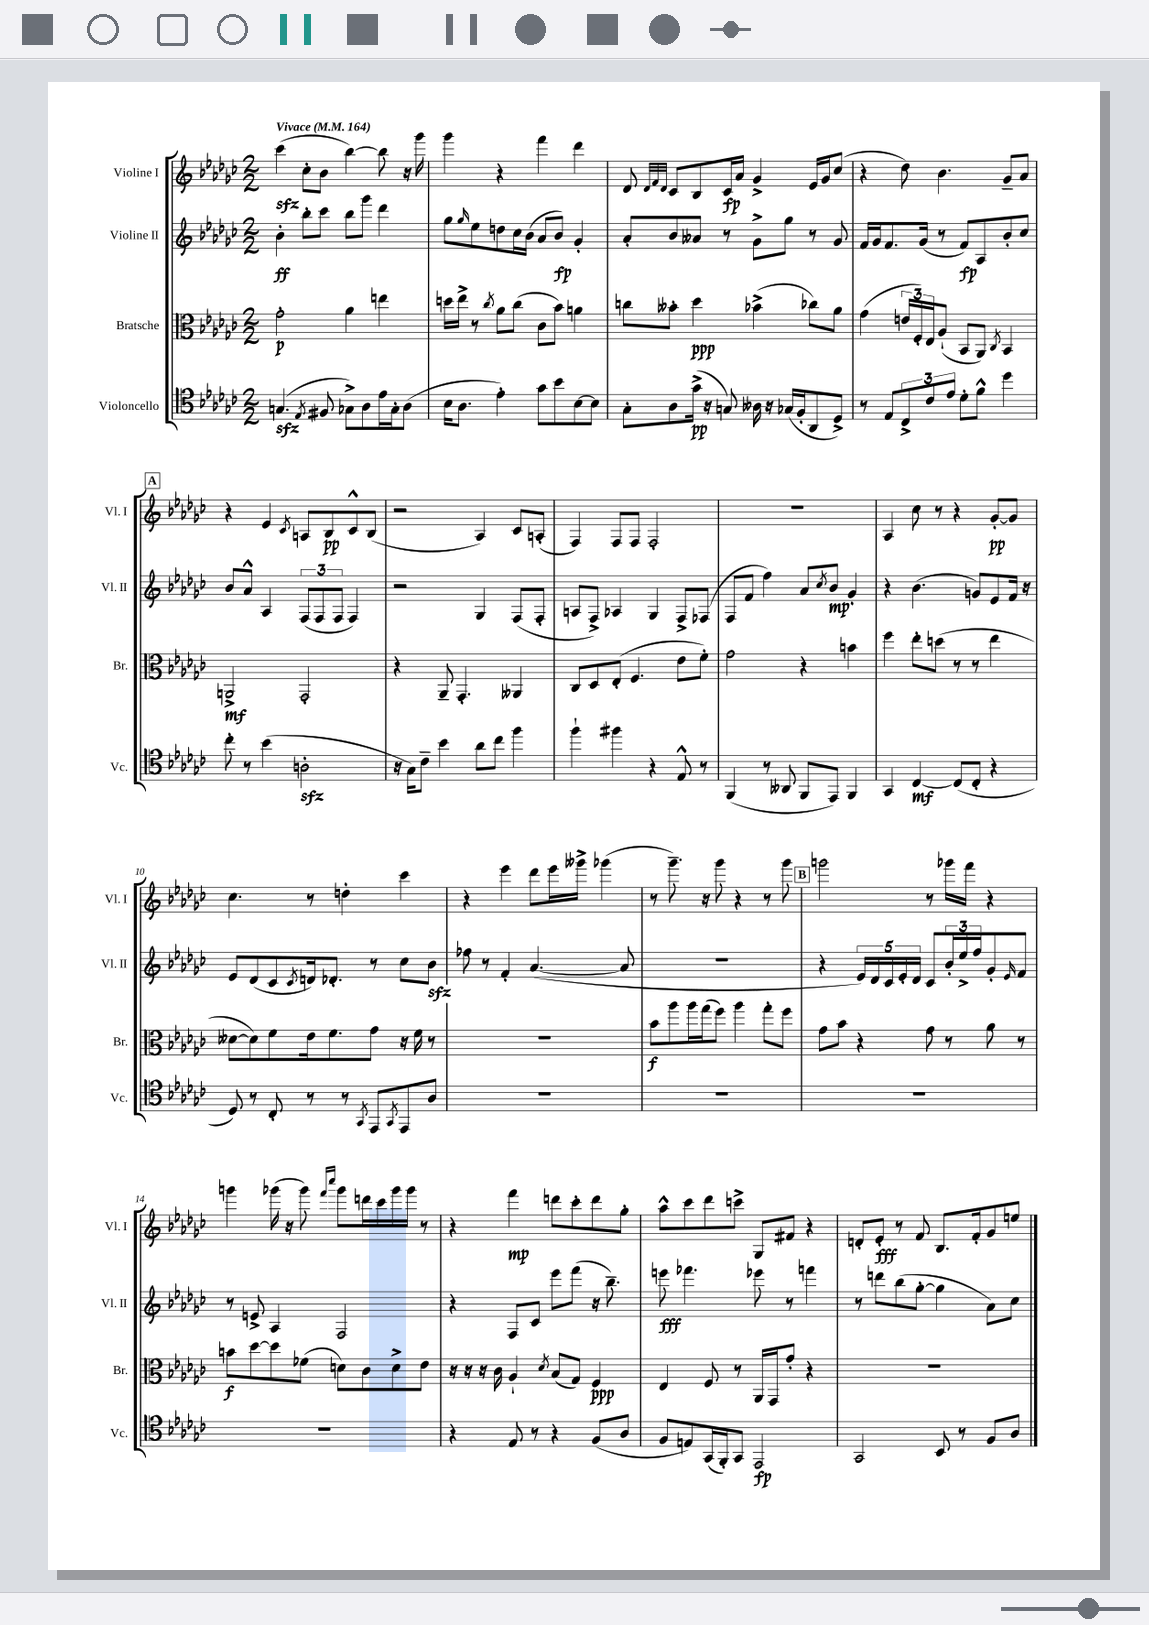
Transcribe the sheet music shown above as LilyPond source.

<<
\new StaffGroup <<
\new Staff = "s0" \with { instrumentName = "Violine I" shortInstrumentName = "Vl. I" } {
    \clef treble \key ges \major \numericTimeSignature \time 2/2 \tempo "Vivace" 4 = 164
    ces'''4\sfz( ces''8-. bes'8 bes''4~) bes''8 r16 ges'''16 |
    ges'''4 r4 f'''4 des'''4 |
    des'8 \grace { des'32 f'32 des'32 } ces'8 bes8 ces'16\fp aes'16 ges'4-> ees'16 ges'16 ces''8( |
    r4 des''8) bes'4. ges'8-- aes'8 |
    \mark \markup { \box "A" } r4 ees'4 \acciaccatura { ces'8 } a8 bes8\pp ces'8-^ bes8( |
    r2 aes4) ces'8 a8-.( |
    f4) f8 f8 f2-. |
    R1 |
    aes4 ces''8 r8 r4 ges'8~-.\pp ges'8 |
    ces''4. r8 d''4-. ces'''4 |
    r4 ees'''4 des'''8 ees'''16 geses'''16-> ges'''4( |
    r8 ges'''8.--) r16 ges'''8 r4 r8 ges'''8 |
    \mark \markup { \box "B" } g'''2 r8 ges'''16 f'''16 r4 |
    g'''4 ges'''16( r16 ges'''8) \grace { f'''16 ces''''16 } ges'''8 d'''16 ces'''16 ges'''16 ges'''16 r8 |
    r4 f'''4\mp d'''8 ces'''8-. d'''8 ges''8-. |
    aes''8-^ ces'''8 des'''8 c'''8-> ges8 fis'8 r4 |
    d'8-. ees'8-.\fff r8 f'8 bes8. f'16-. ges'8 e''8 \bar "|." |
}
\new Staff = "s1" \with { instrumentName = "Violine II" shortInstrumentName = "Vl. II" } {
    \clef treble \key ges \major \numericTimeSignature \time 2/2
    bes'4-.\ff bes''8-. ces'''8 bes''8 ges'''8 des'''4 |
    ges''8 \grace { ges''16 } ees''8 d''8 ces''16 bes'16( aes'8 bes'8\fp) ges'4-. |
    aes'8-. bes'8 aeses'8 r8 ges'8-> ges''8 r8 ges'8 |
    f'16 ges'16 f'8. ges'16( r8 f'8\fp) aes8 bes'8-. ces''8 |
    \mark \markup { \box "A" } bes'8 aes'8-^ aes4 \tuplet 3/2 { f8( f8 f8 } f4) |
    r2 ges4 f8( f8-. |
    a8 f8->) aes4 ges4 f8-> fes8( |
    f8 f'8 f''4) aes'8 \acciaccatura { ces''8 } bes'8\mp ges'4-. |
    r4 bes'4.( g'8) ees'8 f'16 r16 |
    ees'8 des'8( ces'8 \acciaccatura { ces'8 } d'16) des'8.-. r8 ces''8 bes'8\sfz |
    fes''8 r8 f'4-. aes'4.~( aes'8 |
    R1 |
    \mark \markup { \box "B" } r4 \tuplet 5/4 { ees'16) des'16 ces'16 ees'16-. des'16 } ces'8 \tuplet 3/2 { bes'16-. ees''16-> f''16 } ges'8-. \grace { ees'16 } f'8 |
    r8 e'8-> aes4 f2 |
    r4 f8 ces'8 ees'''8 f'''8( r16 bes''8.--) |
    e'''8\fff fes'''4. ees'''8 r8 f'''4 |
    r8 d'''8 bes''8( ges''8~-. ges''4 aes'8) ces''8 \bar "|." |
}
\new Staff = "s2" \with { instrumentName = "Bratsche" shortInstrumentName = "Br." } {
    \clef alto \key ges \major \numericTimeSignature \time 2/2
    ges'2-.\p aes'4 e''4 |
    d''16 ees''16-> r8 \acciaccatura { ces''8 } aes'8 ces''8( ces'8 bes'8) a'4 |
    c''8 beses'8-. des''4\ppp bes'4->( ces''8) aes'8 |
    ges'4( \tuplet 3/2 { e'16 f16-.) ees16 } aes8-!( bes,8 aes,8) \acciaccatura { ces8 } bes,4 |
    \mark \markup { \box "A" } a,2->\mf ges,2-. |
    r4 aes,8-- ges,4.-. aeses,4 |
    ces8 des8 ees8-.( f4. ees'8 f'8-.) |
    ges'2 r4 b'4 |
    f''4 ees''8-. d''8( r8 r8 ees''4 |
    deses'8~ deses'8) f'8 ees'16 f'8. ges'8 r16 f'16 r8 |
    R1 |
    bes'8\f aes''8 aes''16 ges''16( f''8) aes''4 ges''8-. f''8 |
    \mark \markup { \box "B" } ges'8 bes'8 r4 ges'8 r8 aes'8 r8 |
    b'8\f des''8~ des''8 fes'8( d'8) ces'8 d'8-> ees'8 |
    r16 r16 r16 ces'16 aes4-! \acciaccatura { des'8 } bes8( ges8) f4\ppp |
    ees4 f8 r8 aes,16 ges,16 ges'8-. r4 |
    R1 \bar "|." |
}
\new Staff = "s3" \with { instrumentName = "Violoncello" shortInstrumentName = "Vc." } {
    \clef tenor \key ges \major \numericTimeSignature \time 2/2
    g4.\sfz( \acciaccatura { ees8 } fis8 ges8->) aes8 ees'16 ges16-. aes8( |
    bes16 aes8. ees'4-.) ges'8 bes'8 bes8~ bes8 |
    ges8-. aes8 ges'16->\pp( r16 g8) aeses16 r16 ges16( f16-. aes,8 des8->) |
    r8 ees8 \tuplet 3/2 { ces8-> ces'8 ees'8 } des'8-. f'8-^ des''4 |
    \mark \markup { \box "A" } ces''8-. r8 bes'4( a2-.\sfz |
    r16 ges16) ces'8-- bes'4 aes'8 ces''8 f''4 |
    f''4-! fis''4 r4 ees8-^ r8 |
    f,4( r8 aeses,8 f,8 ees,8) f,4 |
    ges,4 ces4~\mf ces8( ces8-. r4 |
    des8) r8 ces8-. r8 r8 \acciaccatura { ges,8 } ees,8 \acciaccatura { ges,8 } ees,8 aes8 |
    R1 |
    R1 |
    \mark \markup { \box "B" } R1 |
    R1 |
    r4 ees8 r8 r4 f8( aes8 |
    f8 e8) ges,16( f,16-.) ges,8 ees,2\fp |
    ges,2 bes,8 r8 f8 aes8 \bar "|." |
}
>>
>>
